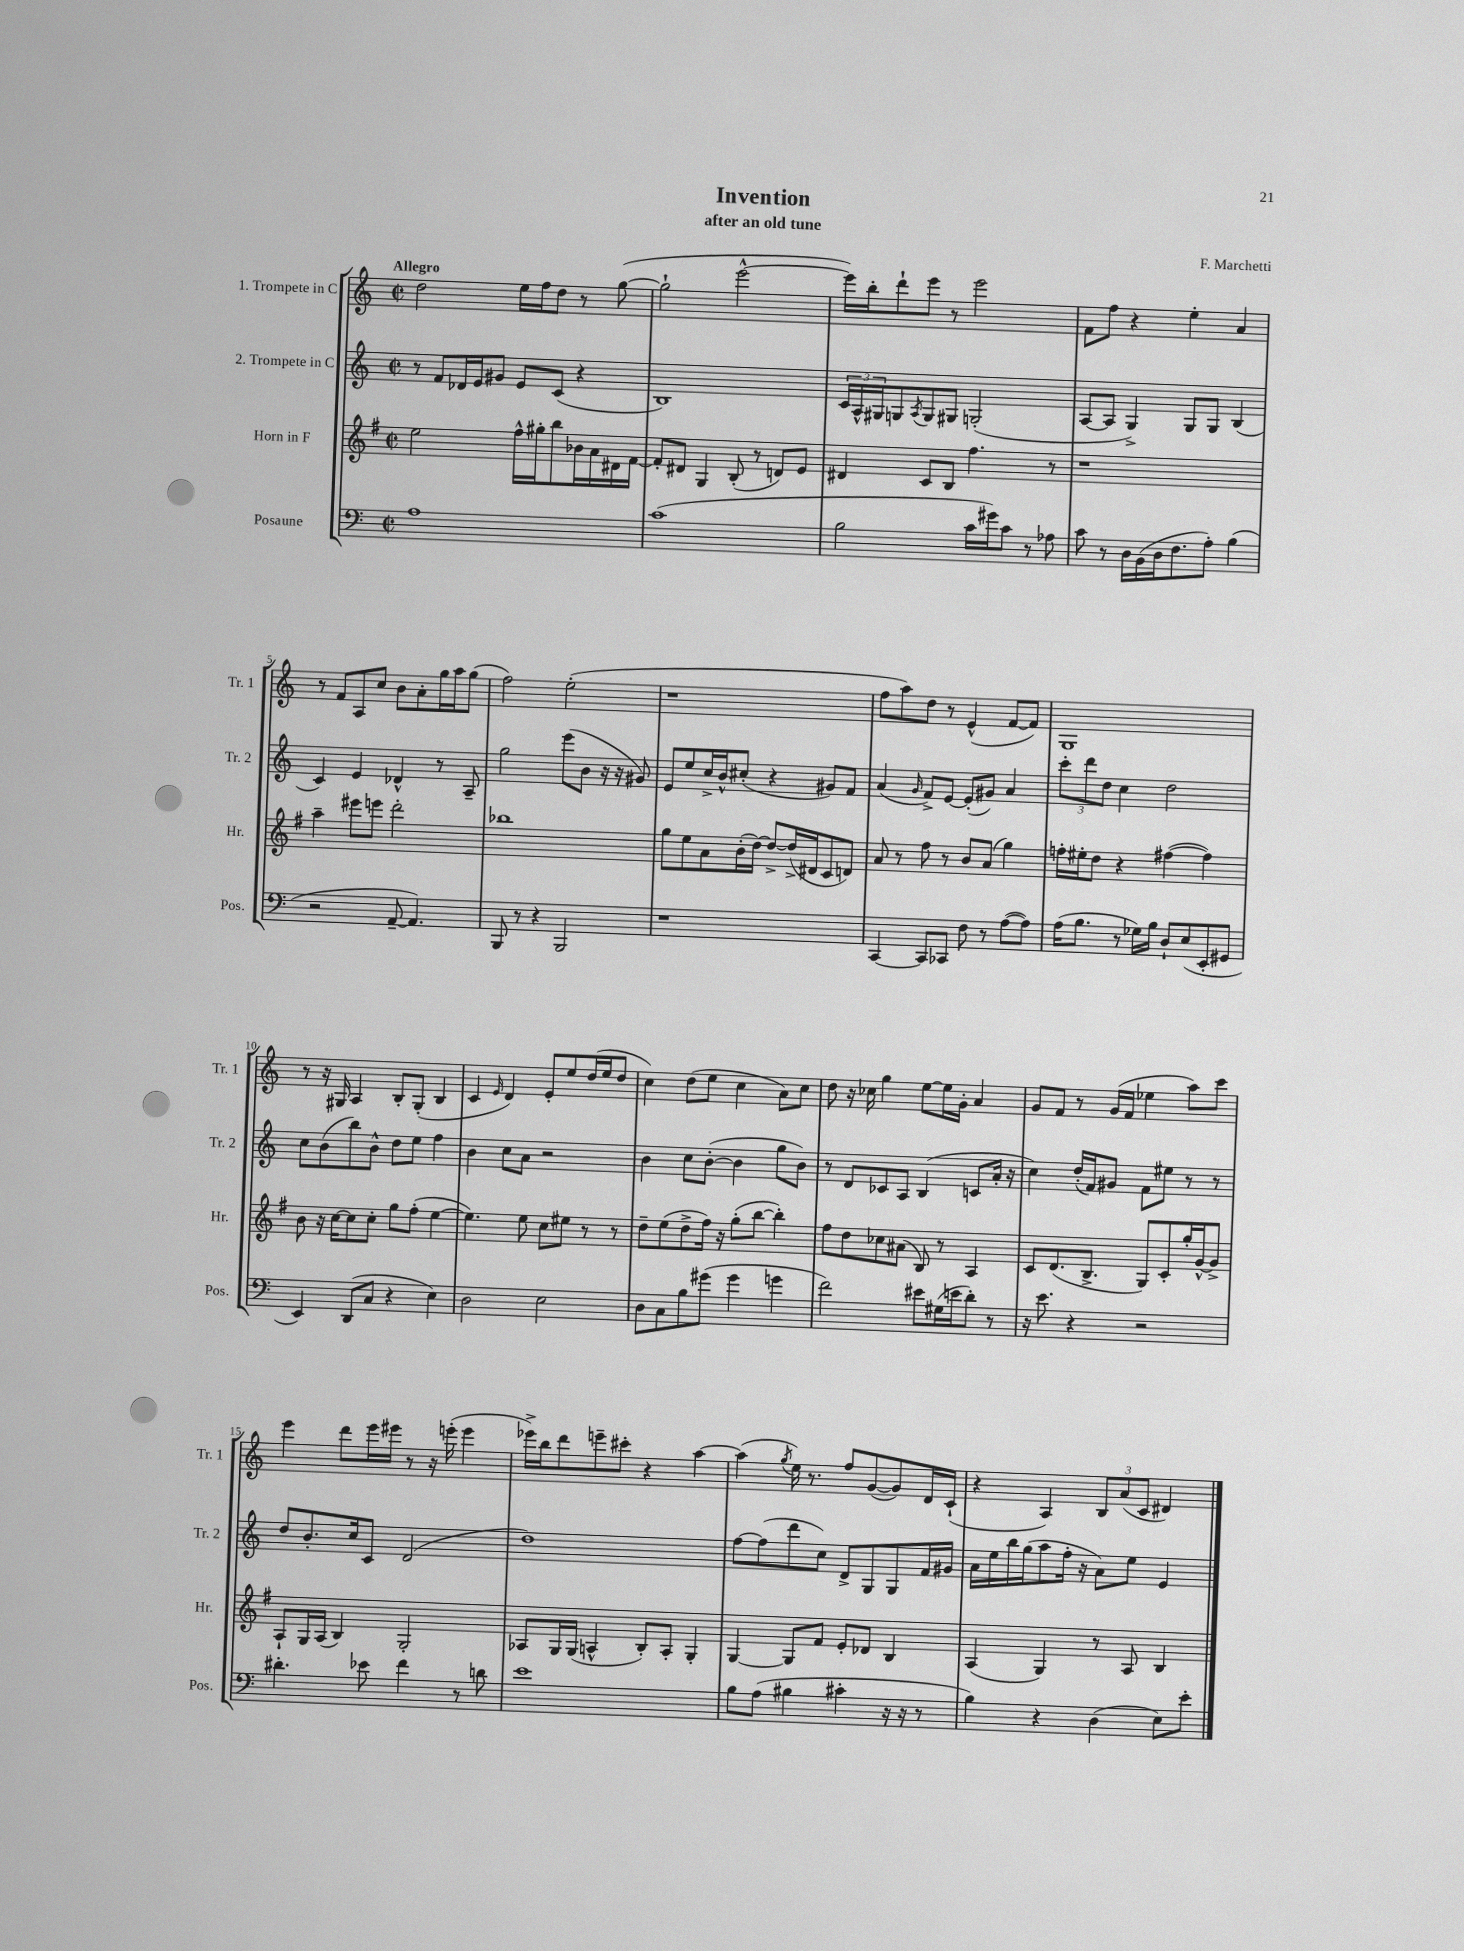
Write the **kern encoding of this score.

**kern	**kern	**kern	**kern
*staff4	*staff3	*staff2	*staff1
*clefF4	*clefG2	*clefG2	*clefG2
*k[]	*k[f#]	*k[]	*k[]
*M2/2	*M2/2	*M2/2	*M2/2
*met(c|)	*met(c|)	*met(c|)	*met(c|)
1A	2ee	8r	2dd
.	.	8f	.
.	.	16d-	.
.	.	16e	.
.	.	8g#	.
.	16ff#^^	8e	16ee
.	16gg#'	.	16ff
.	8bb	(8c	8dd
.	16b-	4r	8r
.	16a	.	.
.	16d#	.	([8gg
.	[16f#	.	.
=	=	=	=
(1c	8f#']	1B)	2gg`]
.	8d#	.	.
.	4G	.	.
.	(8B'	.	[2eee^^
.	8r	.	.
.	8d)	.	.
.	8e	.	.
=	=	=	=
2B	4d#	24c	16eee])
.	.	24A^^	.
.	.	.	16bb'
.	.	24G#	.
.	.	8G	8ddd`
.	.	8qA	.
.	8c	8G	8eee
.	8B	8G#	8r
16c	4.ff#	(2G'	2eee
16g#)	.	.	.
8c	.	.	.
8r	.	.	.
8A-	8r	.	.
=	=	=	=
8c	1r	[8A	8f
8r	.	8A]	8ff
16D	.	4G^)	4r
(16BB	.	.	.
16D	.	.	.
8.F	.	.	.
.	.	8G	4ee'
8A')	.	8G	.
(4B	.	(4B	4a
=	=	=	=
2r	4aa~	4c)	8r
.	.	.	8f
.	8eee#	4e	8A
.	8eee	.	8cc
[8AA~	2ddd'	4d-^^	8b
4.AA])	.	.	8a'
.	.	8r	16gg
.	.	.	16aa
.	.	8A~	(8gg
=	=	=	=
8BBB	1bb-	2gg	2ff)
8r	.	.	.
4r	.	.	.
2BBB	.	(8eee	(2ee'
.	.	8b	.
.	.	16r	.
.	.	16r	.
.	.	8g#)	.
=	=	=	=
1r	8gg	8e	1r
.	8ee	8ee	.
.	8a	16cc^	.
.	.	16b^^	.
.	(16b'	(8cc#'	.
.	[16dd)	.	.
.	8dd^_	4r	.
.	(16dd^]	.	.
.	16d#	.	.
.	8c	8g#)	.
.	8d)	8f	.
=	=	=	=
[4CC	8a	(4a	8ff
.	8r	.	8aa)
.	.	16qqg	.
8CC]	8ff#	8f^)	8dd
8CC-	8r	[8e	8r
8F	8b	(8e']	(4e^^
8r	(8a	8g#)	.
([8A	4gg)	4a	[8f
8A])	.	.	8f])
=	=	=	=
(16A	16ff'	12ccc'	1G
8.B	16ee#'	.	.
.	.	12ddd	.
.	8dd	.	.
.	.	12dd	.
8r	4r	4cc	.
16G-)	.	.	.
16B	.	.	.
8D`	([4ff#	2dd	.
(8E	.	.	.
8EE'	4ff#])	.	.
8GG#	.	.	.
=	=	=	=
4EE)	8b	8cc	8r
.	16r	(8b	16r
.	[16cc	.	16G#
(8DD	8cc]	8bb)	4A
8C	8cc'	8b^^	.
4r	8gg	8dd	8B'
.	(8ff#'	8ee	(8G#'
4E)	[4ee	4ff	4B
=	=	=	=
2D	4.ee])	4b	4c
.	.	.	16qqe
.	.	8cc	4d)
.	8ee	8a	.
2E	8cc	2r	8e'
.	8ee#	.	8ee
.	8r	.	(16dd
.	.	.	16ee
.	8r	.	8dd
=	=	=	=
8D	8dd~	4b	4cc)
8C	(8ee	.	.
8B	8dd^	8cc	(8dd
(8g#	16ff#)	([8b'	8ee
.	16r	.	.
4g#	(8gg'	4b]	4cc
.	[8bb	.	.
4g	4bb'])	8gg	8a)
.	.	8b)	8cc
=	=	=	=
2f)	8ff#	8r	8dd
.	8dd	8d	16r
.	.	.	16cc-
.	8cc-	8c-	4gg
.	(8a#	8A	.
8e#	8B)	(4B	[8ee
(16G#	8r	.	16ee]
16e	.	.	16g'
8d')	4A	8c	4a
8r	.	16a'	.
.	.	16r	.
=	=	=	=
16r	8c	4cc)	8g
8.e	.	.	.
.	(8.d	.	8f
4r	.	(16dd'	8r
.	8.B^	16f)	.
.	.	8g#	(16g
.	.	.	16f
2r	8G)	8f	4ee-
.	8c'	8ee#	.
.	16gg'	8r	8aa)
.	[16g^^	.	.
.	8g^]	8r	8ccc
=	=	=	=
4.d#'	8A`	8dd	4eee
.	16G	8.b'	.
.	(16A	.	.
.	4B)	.	8ddd
.	.	16cc	.
8e-	.	8c	16eee
.	.	.	16eee#
4f	2G'	(2d	8r
.	.	.	16r
.	.	.	(16eee'
8r	.	.	4eee
8d	.	.	.
=	=	=	=
1e	8A-	1dd)	16eee-^)
.	.	.	16bb
.	16G	.	8ddd
.	(16G	.	.
.	4A^^	.	8eee~
.	.	.	8ccc#'
.	8B')	.	4r
.	8A'	.	.
.	4G'	.	[4aa
=	=	=	=
8B	[4G	[8ff	(4aa]
(8A	.	(8ff]	.
.	.	.	8qgg
4B#	8G]	8ddd	16ee)
.	.	.	8.r
.	8f#	8cc)	.
4c#'	8e'	8d^	8ff
.	8d-	8G	([8g
16r	4B	8G	8g])
16r	.	.	.
8r	.	16f	16d
.	.	16g#	(16c`
=	=	=	=
4B)	(4A	16a	4r
.	.	16ee	.
.	.	16bb	.
.	.	(16gg	.
4r	4G)	8aa	4A)
.	.	16ff'	.
.	.	16r	.
(4D	8r	8a)	12B
.	.	.	(12a
.	8A	8ee	.
.	.	.	12c
8E)	4B	4e	4d#)
8e'	.	.	.
==	==	==	==
*-	*-	*-	*-
